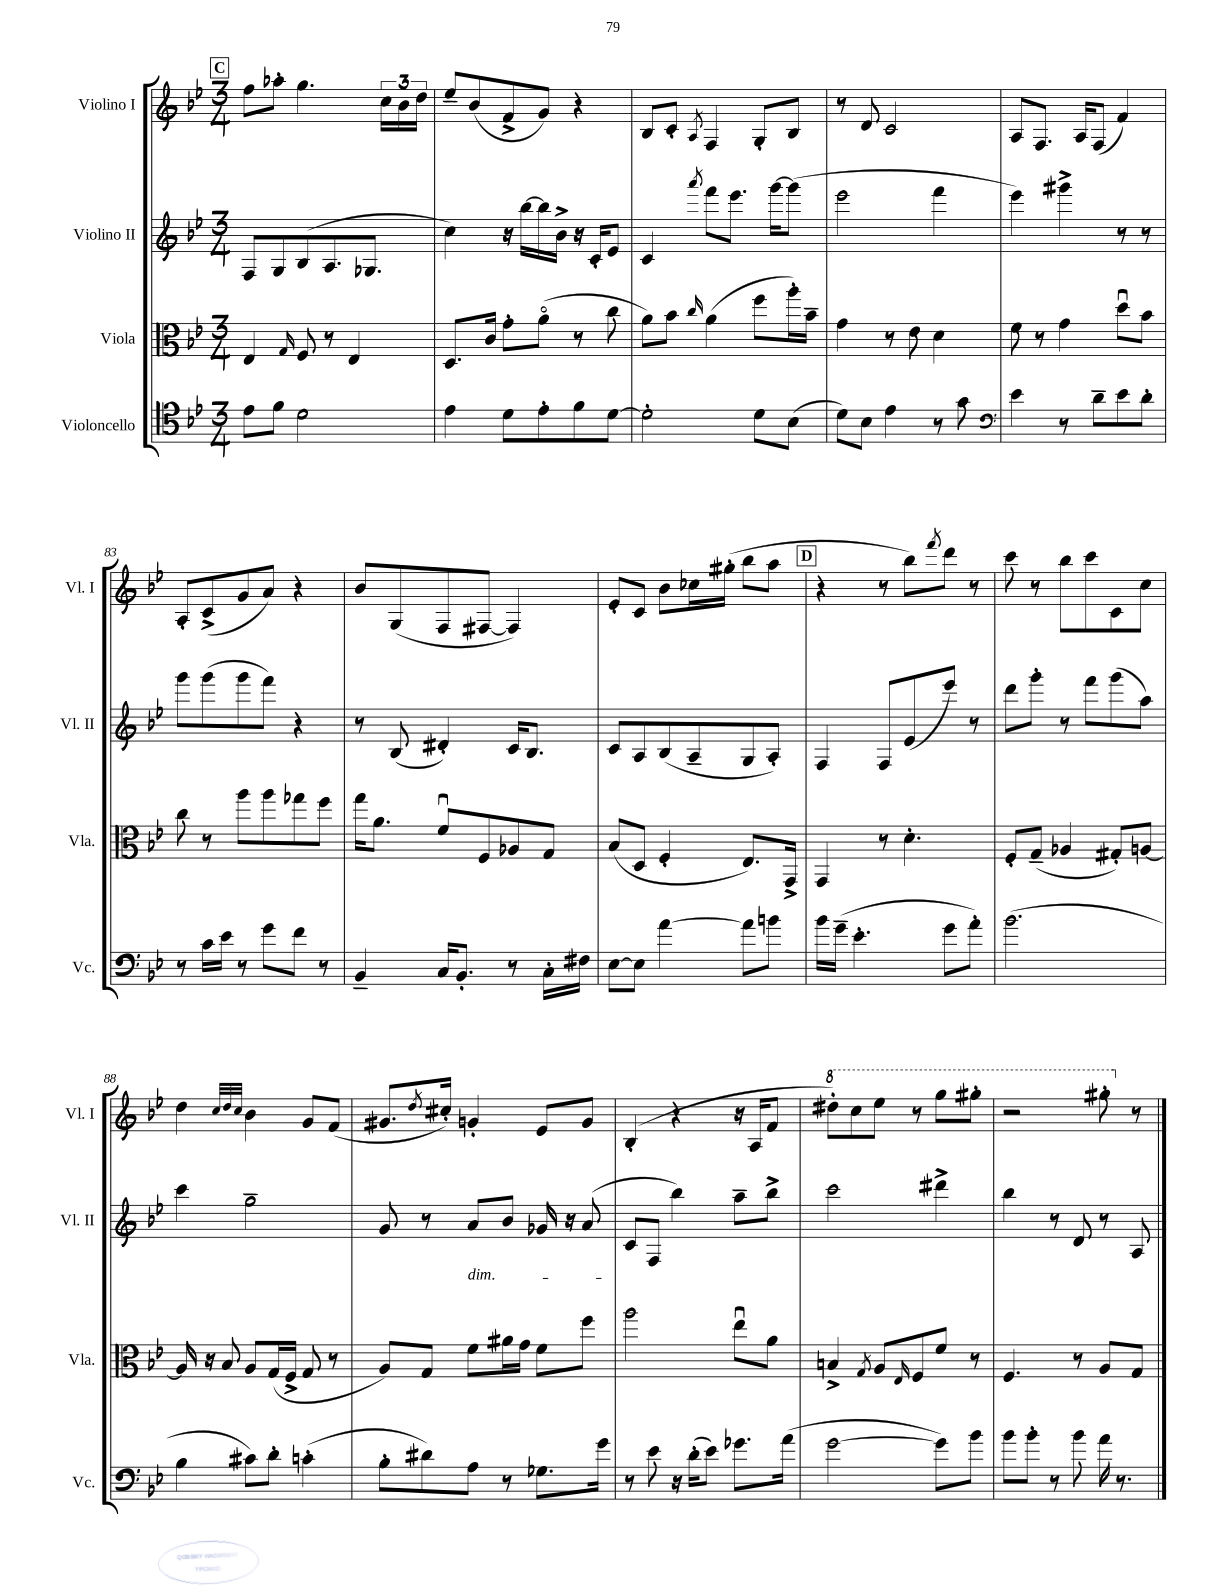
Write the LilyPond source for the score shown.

<<
\new StaffGroup <<
\new Staff = "s0" \with { instrumentName = "Violino I" shortInstrumentName = "Vl. I" } {
    \clef treble \key bes \major \numericTimeSignature \time 3/4
    \mark \markup { \box "C" } f''8 aes''8-. g''4. \tuplet 3/2 { c''16 bes'16 d''16 } |
    ees''8-- bes'8( f'8-> g'8) r4 |
    bes8 c'8-. \acciaccatura { a8 } f4 g8-. bes8 |
    r8 d'8 c'2 |
    a8 f8. a16 f8( f'4) |
    a8-. c'8->( g'8 a'8) r4 |
    bes'8 g8( f8 fis8~ fis4) |
    ees'8-. c'8 bes'8 ces''16 gis''16-.( bes''8 a''8 |
    \mark \markup { \box "D" } r4 r8 bes''8) \acciaccatura { f'''8 } d'''8 r8 |
    c'''8 r8 bes''8 c'''8 c'8 c''8 |
    d''4 \grace { c''32 d''32 c''32 } bes'4 g'8 f'8( |
    gis'8. \acciaccatura { d''8 } cis''16-.) g'4-. ees'8 g'8 |
    bes4-.( r4 r16 a16 f'8 |
    \ottava #1 dis'''8-.) c'''8 ees'''8 r8 g'''8 gis'''8-. |
    r2 gis'''8-. \ottava #0 r8 \bar "|." |
}
\new Staff = "s1" \with { instrumentName = "Violino II" shortInstrumentName = "Vl. II" } {
    \clef treble \key bes \major \numericTimeSignature \time 3/4
    \mark \markup { \box "C" } f8 g8 bes8( a8. ges8. |
    c''4) r16 bes''16~ bes''16 bes'16-> r16 c'16-. ees'8 |
    c'4 \acciaccatura { a'''8 } f'''8 ees'''8. g'''16~ g'''8( |
    ees'''2 f'''4 |
    ees'''4) gis'''4-> r8 r8 |
    g'''8 g'''8( g'''8 f'''8) r4 |
    r8 bes8( dis'4-.) c'16 bes8. |
    c'8 a8 bes8( a8-- g8 a8-.) |
    \mark \markup { \box "D" } f4 f8 ees'8( ees'''8) r8 |
    d'''8 g'''8-. r8 f'''8 g'''8( a''8) |
    c'''4 g''2-- |
    g'8 r8 a'8\dim bes'8 ges'16 r16 a'8( |
    c'8\! f8 bes''4) a''8-- bes''8-> |
    c'''2 dis'''4-> |
    bes''4 r8 d'8 r8 a8 \bar "|." |
}
\new Staff = "s2" \with { instrumentName = "Viola" shortInstrumentName = "Vla." } {
    \clef alto \key bes \major \numericTimeSignature \time 3/4
    \mark \markup { \box "C" } ees4 \grace { g16 } f8 r8 ees4 |
    d8. c'16 g'8-. a'8\flageolet( r8 c''8 |
    a'8) bes'8 \grace { c''16 } a'4( f''8 a''16-.) bes'16-- |
    g'4 r8 ees'8 d'4 |
    f'8 r8 g'4 d''8\downbow bes'8 |
    c''8 r8 a''8 a''8 ges''8 f''8 |
    g''16 a'8. f'8\downbow f8 aes8 g8 |
    bes8( d8 f4-. ees8.) g,16-> |
    \mark \markup { \box "D" } g,4 r8 d'4.-. |
    f8-. g8--( aes4 gis8-.) a8~ |
    a16 r16 bes8 a8 g16( f16-> g8 r8 |
    a8) g8 f'8 ais'16 g'16 f'8 f''8 |
    a''2 ees''8\downbow a'8 |
    b4-> \acciaccatura { g8 } a8 \grace { ees16 } f8 f'8 r8 |
    f4. r8 a8 g8 \bar "|." |
}
\new Staff = "s3" \with { instrumentName = "Violoncello" shortInstrumentName = "Vc." } {
    \clef tenor \key bes \major \numericTimeSignature \time 3/4
    \mark \markup { \box "C" } ees'8 f'8 d'2 |
    ees'4 d'8 ees'8-. f'8 d'8~ |
    d'2-. d'8 bes8( |
    d'8) bes8 ees'4 r8 g'8 |
    \clef bass ees'4 r8 d'8-- ees'8 d'8-. |
    r8 c'16 ees'16 r8 g'8 f'8 r8 |
    bes,4-- c16 bes,8.-. r8 c16-. fis16 |
    ees8~ ees8 a'4~ a'8 b'8 |
    \mark \markup { \box "D" } bes'16 g'16--( ees'4.-. g'8 a'8-.) |
    bes'2.( |
    bes4 cis'8) d'8-. c'4-.( |
    bes8-. dis'8) a8 r8 ges8. g'16 |
    r8 ees'8 r16 d'16-.( ees'8) ges'8. a'16( |
    g'2~ g'8) bes'8 |
    bes'8 bes'8-. r8 bes'8 a'16 r8. \bar "|." |
}
>>
>>
\layout { \context { \Score currentBarNumber = #78 } }
